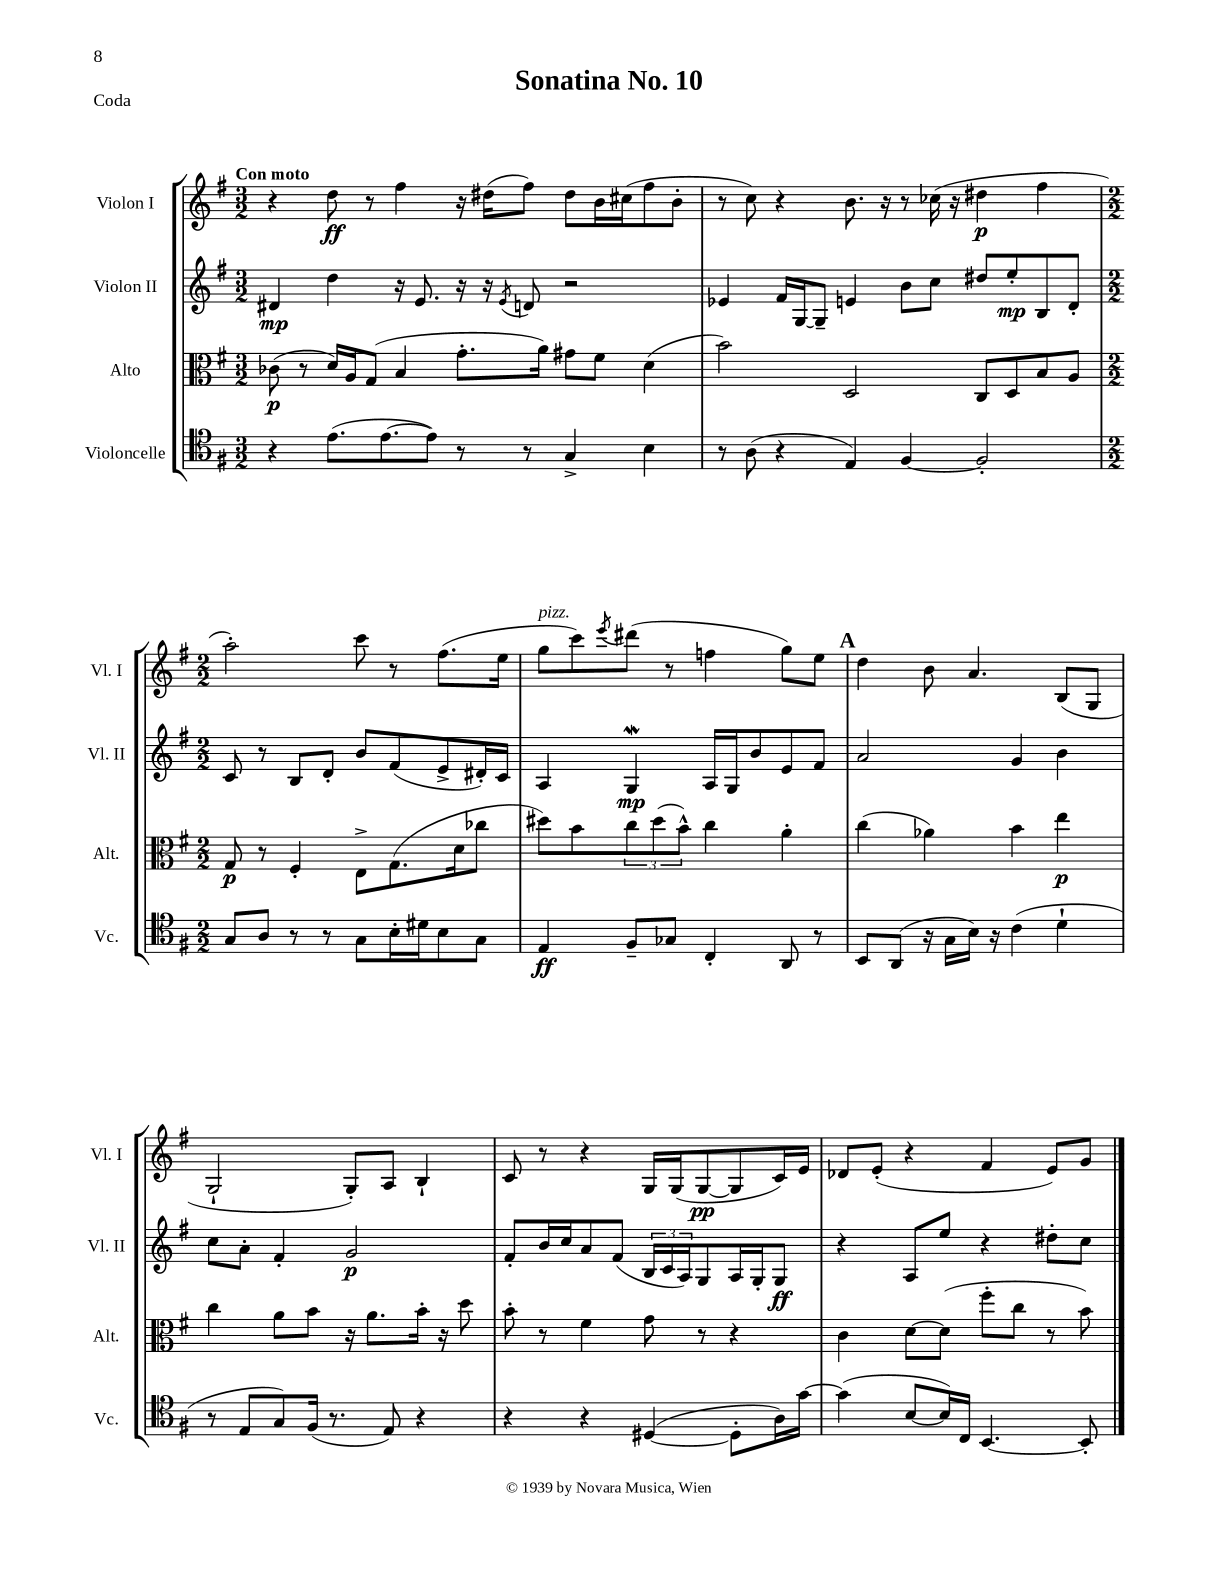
\header { title = "Sonatina No. 10" piece = "Coda" }
<<
\new StaffGroup <<
\new Staff = "s0" \with { instrumentName = "Violon I" shortInstrumentName = "Vl. I" } {
    \clef treble \key g \major \numericTimeSignature \time 3/2 \tempo "Con moto"
    r4 d''8\ff r8 fis''4 r16 dis''16( fis''8) dis''8 b'16 cis''16( fis''8 b'8-. |
    r8 c''8) r4 b'8. r16 r8 ces''16( r16 dis''4\p fis''4 |
    \numericTimeSignature \time 2/2 a''2-.) c'''8 r8 fis''8.( e''16 |
    g''8^\markup { \italic "pizz." } c'''8) \acciaccatura { e'''8 } dis'''8( r8 f''4 g''8) e''8 |
    \mark \markup { \bold "A" } d''4 b'8 a'4. b8( g8 |
    g2-! g8-.) a8 b4-! |
    c'8 r8 r4 g16 g16( g8~\pp g8 c'16) e'16 |
    des'8 e'8-.( r4 fis'4 e'8) g'8 \bar "|." |
}
\new Staff = "s1" \with { instrumentName = "Violon II" shortInstrumentName = "Vl. II" } {
    \clef treble \key g \major \numericTimeSignature \time 3/2
    dis'4\mp d''4 r16 e'8. r16 r16 \acciaccatura { e'8 } d'8 r2 |
    ees'4 fis'16 g16~ g8-- e'4 b'8 c''8 dis''8 e''8-.\mp b8 d'8-. |
    \numericTimeSignature \time 2/2 c'8 r8 b8 d'8-. b'8 fis'8( e'8-> dis'16-.) c'16 |
    a4 g4\mordent\mp a16 g16 b'8 e'8 fis'8 |
    \mark \markup { \bold "A" } a'2 g'4 b'4 |
    c''8 a'8-. fis'4-. g'2\p |
    fis'8-. b'16 c''16 a'8 fis'8( \tuplet 3/2 { b16 c'16 a16) } g8 a16 g16-. g8\ff |
    r4 a8 e''8 r4 dis''8-. c''8 \bar "|." |
}
\new Staff = "s2" \with { instrumentName = "Alto" shortInstrumentName = "Alt." } {
    \clef alto \key g \major \numericTimeSignature \time 3/2
    ces'8\p( r8 d'16) a16 g8( b4 g'8.-. a'16) gis'8 fis'8 d'4( |
    b'2) d2 c8 d8 b8 a8 |
    \numericTimeSignature \time 2/2 g8\p r8 fis4-. e8-> g8.( d'16 ces''8 |
    dis''8) b'8 \tuplet 3/2 { c''8 dis''8( b'8-^) } c''4 a'4-. |
    \mark \markup { \bold "A" } c''4( aes'4) b'4 e''4\p |
    c''4 a'8 b'8 r16 a'8. b'16-. r16 d''8 |
    b'8-. r8 fis'4 g'8 r8 r4 |
    c'4 d'8~ d'8( fis''8-. c''8 r8 b'8) \bar "|." |
}
\new Staff = "s3" \with { instrumentName = "Violoncelle" shortInstrumentName = "Vc." } {
    \clef tenor \key g \major \numericTimeSignature \time 3/2
    r4 e'8.( e'8.~ e'8) r8 r8 g4-> b4 |
    r8 a8( r4 e4) fis4~ fis2-. |
    \numericTimeSignature \time 2/2 g8 a8 r8 r8 g8 b16-. dis'16 b8 g8 |
    e4\ff fis8-- ges8 c4-. a,8 r8 |
    \mark \markup { \bold "A" } b,8 a,8( r16 g16 b16) r16 c'4( d'4-! |
    r8 e8 g8) fis16( r8. e8) r4 |
    r4 r4 dis4~( dis8-. a16) g'16~ |
    g'4( b8~ b16) c16 b,4.~ b,8-. \bar "|." |
}
>>
>>
\layout { \context { \Score \remove "Bar_number_engraver" } }
